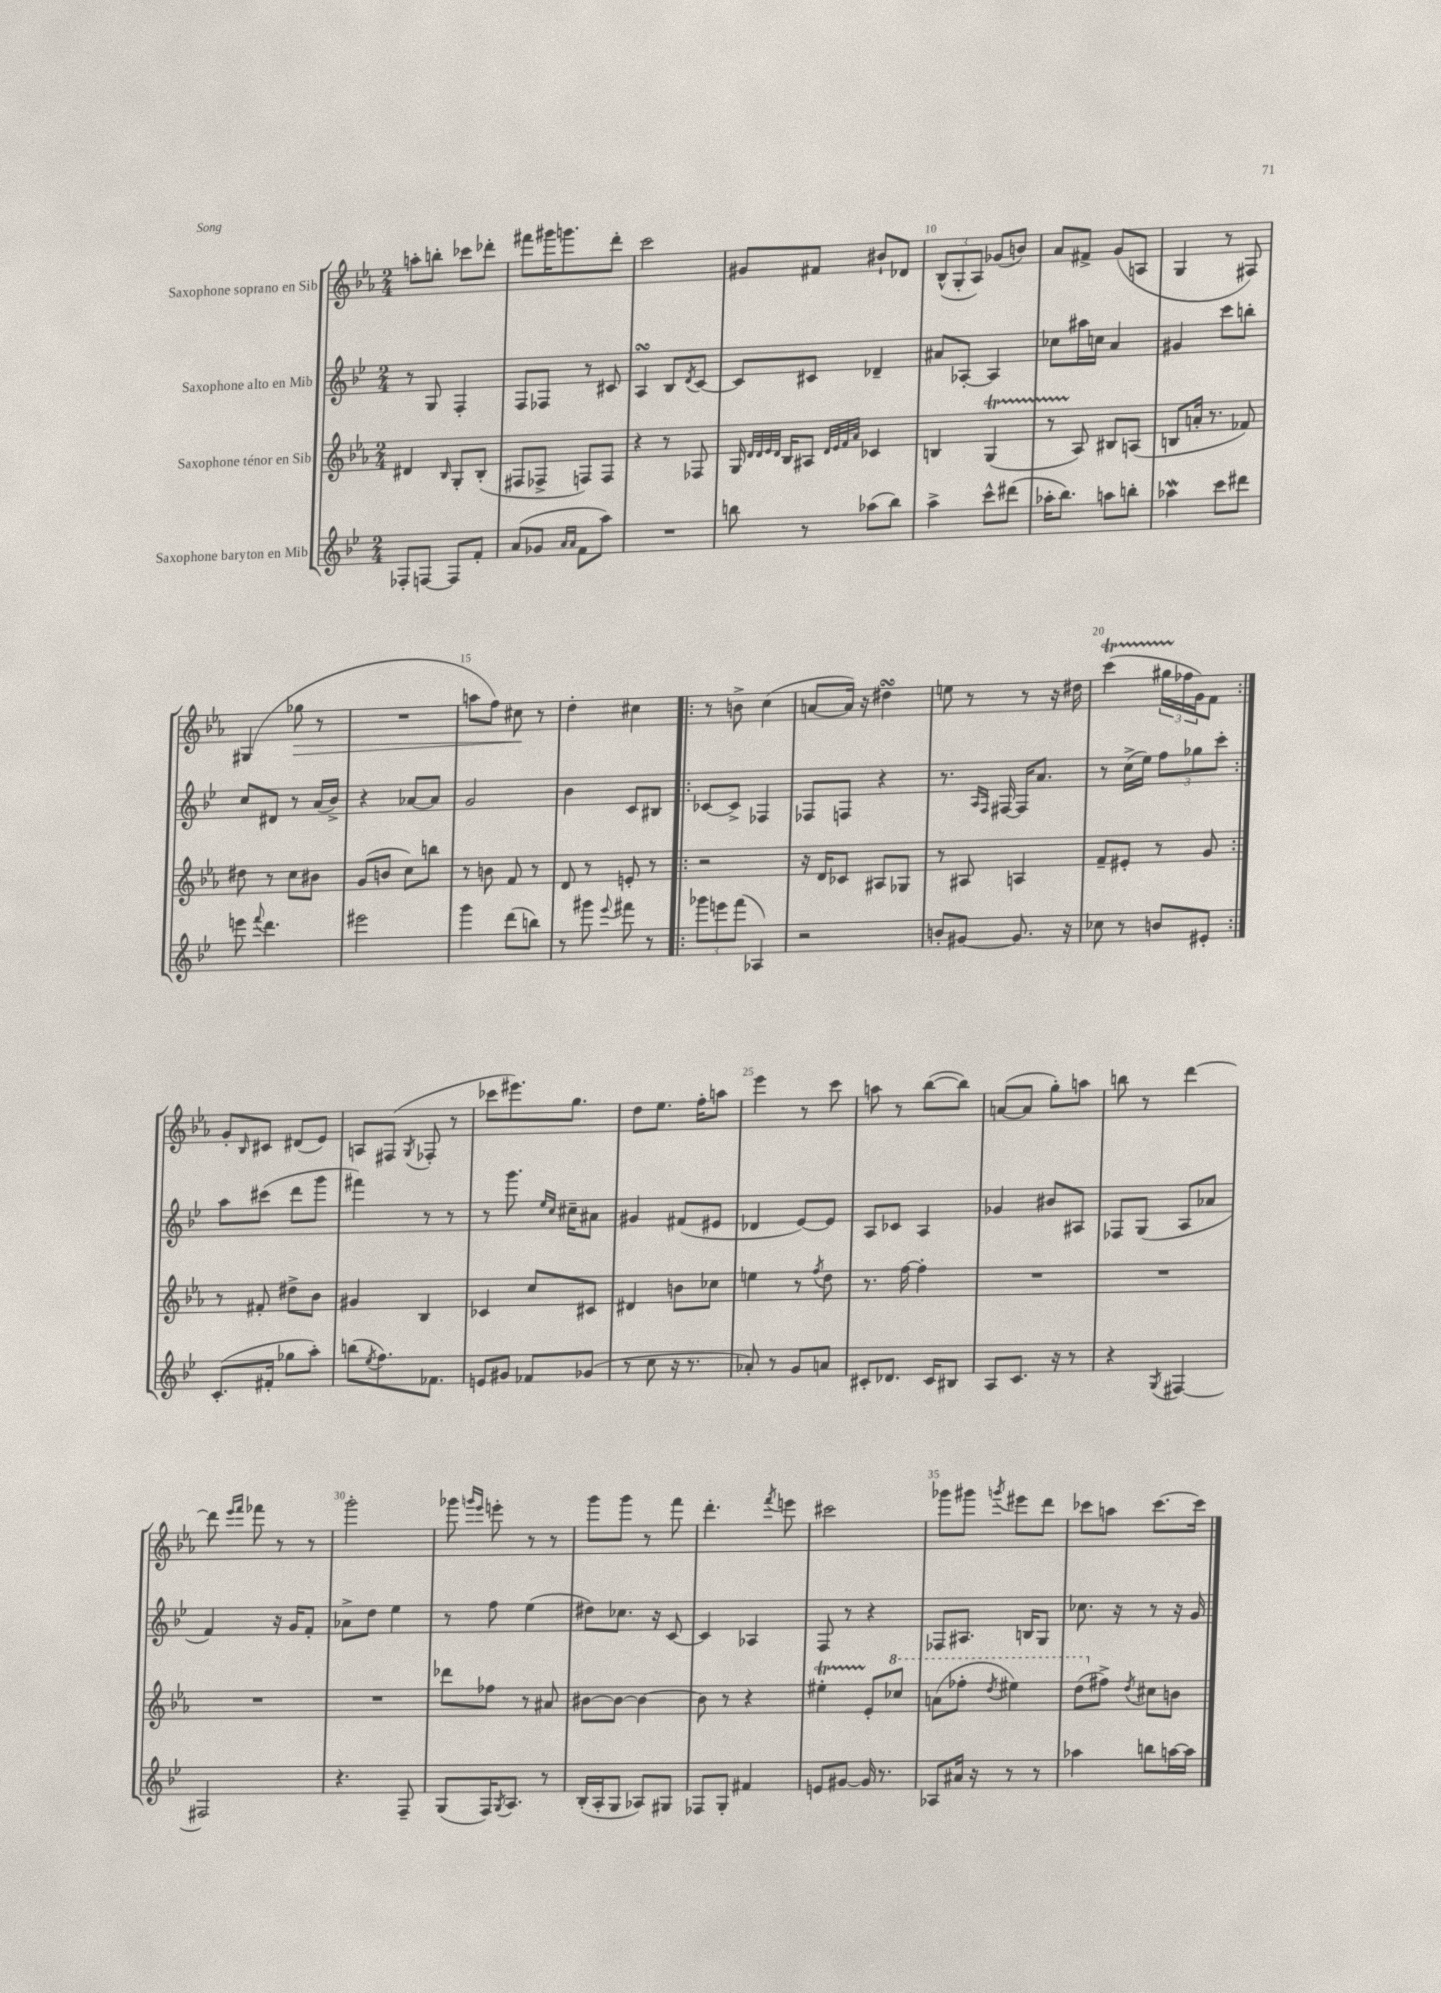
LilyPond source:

<<
\new StaffGroup <<
\new Staff = "s0" \with { instrumentName = "Saxophone soprano en Sib" } {
    \clef treble \key ees \major \numericTimeSignature \time 2/4
    a''8-. b''8-. ces'''8 des'''8-. |
    fis'''8 gis'''16 g'''8. d'''8-. |
    c'''2 |
    gis'8 fis'8 bis'8-! des'8 |
    \tuplet 3/2 { bes8-^( g8-. aes8) } ges'8( b'8) |
    aes'8 fis'8-> g'8( a8 |
    g4 r8 fis8) |
    gis4( ges''8\> r8 |
    R2 |
    a''8 f''8) cis''8\! r8 |
    d''4-. cis''4 |
    \repeat volta 2 { r8 b'8-> c''4( |
    a'8~ a'16) r16 dis''4\turn |
    e''8 r8 r8 r16 dis''16 |
    c'''4\startTrillSpan( \tuplet 3/2 { gis''16 fes''16\stopTrillSpan g'16) } f'8 | }
    g'8-. \grace { bes16 } cis'8 dis'8( ees'8) |
    a8 fis8( \acciaccatura { g8 } fes8-. r8 |
    ces'''8 eis'''8.) g''8. |
    d''8 ees''8. f''16-. a''8 |
    ees'''4 r8 c'''8 |
    a''8 r8 bes''8~( bes''8) |
    a'8~( a'8 g''8-.) a''8 |
    b''8 r8 d'''4~ |
    d'''8 \grace { ees'''16 f'''16 } fes'''8 r8 r8 |
    g'''2-. |
    ges'''8 \grace { g'''16 ees'''16 } e'''8-. r8 r8 |
    g'''8 g'''8 r8 f'''8 |
    d'''4.-. \acciaccatura { f'''8 } e'''8 |
    cis'''2 |
    ges'''8 gis'''8 \acciaccatura { g'''8 } eis'''8 d'''8 |
    ces'''8 a''8 ces'''8.~ ces'''16 \bar "|." |
}
\new Staff = "s1" \with { instrumentName = "Saxophone alto en Mib" } {
    \clef treble \key bes \major \numericTimeSignature \time 2/4
    r8 g8 f4-. |
    f8 fes8 r8 cis'8 |
    a4\turn bes8 \acciaccatura { d'8 } c'8~ |
    c'8 cis'8 des'4-- |
    ais'8 aes8~-. aes4 |
    ces''8 ais''16 c''16 a'4 |
    gis'4 c'''8 b''8-. |
    c''8 dis'8 r8 a'16( bes'16->) |
    r4 aes'8~ aes'8 |
    g'2 |
    bes'4 c'8 bis8 |
    \repeat volta 2 { ces'8~ ces'8-> fes4 |
    fes8 f8 r4 |
    r8. \grace { a16 f16 } fis16~ fis16 a'8. |
    r8 c''16->( ees''16) \tuplet 3/2 { f''8 ges''8 c'''8-. } | }
    a''8 cis'''8( d'''8 g'''8 |
    fis'''4) r8 r8 |
    r8 g'''8. \grace { ees''16 c''16 } cis''16-- ais'8 |
    gis'4 fis'8( eis'8 |
    des'4 ees'8~) ees'8 |
    a8 ces'8 a4 |
    ges'4 bis'8 ais8 |
    fes8 g8( a8 aes'8 |
    f'4) r16 g'16 f'8-. |
    aes'8-> d''8 ees''4 |
    r8 f''8 ees''4( |
    dis''8) ces''8. r16 c'8~ |
    c'4 aes4 |
    f8 r8 r4 |
    fes8 ais8. b16 g8 |
    ces''8. r16 r8 r16 g'16 \bar "|." |
}
\new Staff = "s2" \with { instrumentName = "Saxophone ténor en Sib" } {
    \clef treble \key ees \major \numericTimeSignature \time 2/4
    dis'4 \grace { bes16 } g8-. bes8-.( |
    fis8 fes8-> f8) f8 |
    r4 r8 fes8 |
    g16 \grace { d'32 d'32 ees'32 d'32 } bes16 ais8 \grace { d'32 ees'32 f'32 aes'32 } ces'4 |
    b4 g4\startTrillSpan( |
    r8 aes8\stopTrillSpan) bis8 a8( |
    b8 a'16-. r8. fes'8) |
    dis''8 r8 c''8 bis'8 |
    g'8( b'8 c''8) b''8 |
    r8 b'8 f'8 r8 |
    d'8 r8 e'8-. r8 |
    \repeat volta 2 { r2 |
    r16 d'16 ces'8 ais8 ges8 |
    r8 ais8 a4 |
    f'8-- eis'8-. r8 g'8 | }
    r8 fis'8-. dis''8-> bes'8 |
    gis'4 bes4 |
    ces'4 c''8 cis'8 |
    dis'4 b'8 ces''8 |
    e''4 r8 \acciaccatura { f''8 } d''8 |
    r8. f''16~ f''4-. |
    R2 |
    R2 |
    R2 |
    R2 |
    des'''8 fes''8 r8 ais'8 |
    bis'8~ bis'8~ bis'4~ |
    bis'8 r8 r4 |
    eis''4-.\startTrillSpan ees'8-.\stopTrillSpan \ottava #1 ces'''8 |
    a''8( fes'''8-. \acciaccatura { d'''8 } eis'''4) |
    d'''8( \ottava #0 fis''8->) \acciaccatura { d''8 } cis''8 b'8 \bar "|." |
}
\new Staff = "s3" \with { instrumentName = "Saxophone baryton en Mib" } {
    \clef treble \key bes \major \numericTimeSignature \time 2/4
    fes8-. f8~ f8 f'8-. |
    a'8( ges'8 \grace { a'16 a'16 } f'8 a''8) |
    R2 |
    b''8 r8 aes''8( b''8) |
    a''4-> c'''8-^ dis'''8( |
    aes''16-. bes''8.) a''8 b''8-. |
    aes''4\mordent c'''8 dis'''8 |
    e'''8 \appoggiatura { f'''8 } d'''4. |
    eis'''2 |
    g'''4 d'''8( b''8) |
    r8 gis'''8 \appoggiatura { ees'''8 } fis'''8 r8 |
    \repeat volta 2 { \tuplet 3/2 { ges'''8 e'''8 f'''8( } aes4) |
    r2 |
    b'8-. gis'8~ gis'8. r16 |
    ces''8 r8 b'8 eis'8-. | }
    c'8.-.( fis'16-. ges''8 a''8-.) |
    b''8( \acciaccatura { ees''8 } f''8.) fes'8. |
    e'8 gis'8 fes'8 ges'8( |
    r8 c''8 r16 r8. |
    aes'8-.) r8 g'8 a'8 |
    cis'8-. des'8. cis'16 bis8 |
    a8 c'8. r16 r8 |
    r4 \acciaccatura { g8 } fis4~ |
    fis2 |
    r4. f8-- |
    g8( f16) \acciaccatura { g8 } a8. r8 |
    bes16-.( a16-. g8 aes8) gis8 |
    fes8 g8-. fis'4 |
    e'8 gis'8~ gis'16 r8. |
    aes8 ais'16 r16 r8 r8 |
    aes''4 b''8 a''16~ a''16 \bar "|." |
}
>>
>>
\layout { \context { \Score currentBarNumber = #6 \override BarNumber.break-visibility = ##(#f #t #t) barNumberVisibility = #(every-nth-bar-number-visible 5) } }
